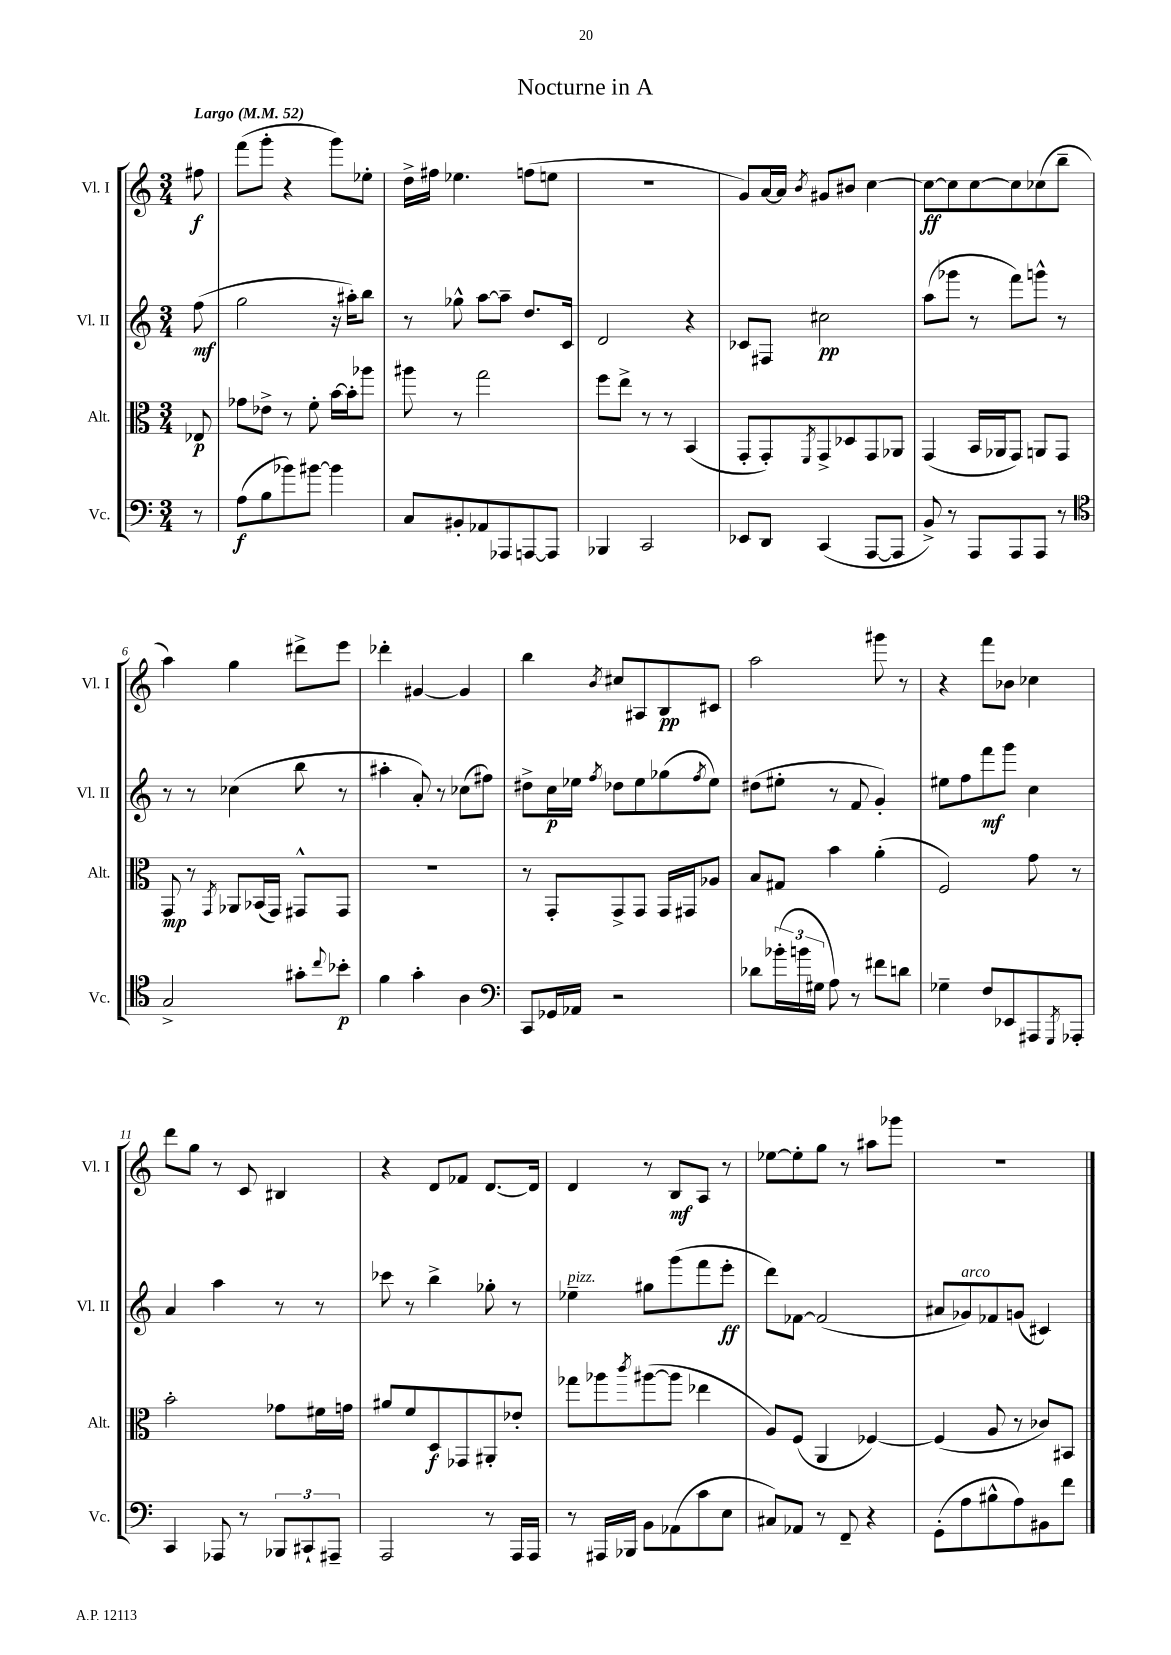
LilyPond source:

\header { title = "Nocturne in A" }
<<
\new StaffGroup <<
\new Staff = "s0" \with { instrumentName = "Vl. I" shortInstrumentName = "Vl. I" } {
    \clef treble \key c \major \numericTimeSignature \time 3/4 \partial 8 \tempo "Largo" 4 = 52
    fis''8\f |
    f'''8( g'''8-. r4 g'''8) ees''8-. |
    d''16-> fis''16 ees''4. f''8( e''8 |
    R2. |
    g'8) a'16~ a'16 \acciaccatura { b'8 } gis'8 bis'8 c''4~ |
    c''8~\ff c''8 c''8~ c''8 ces''8( b''8-- |
    a''4) g''4 dis'''8-> e'''8 |
    des'''4-. gis'4~ gis'4 |
    b''4 \acciaccatura { b'8 } cis''8 ais8 b8\pp cis'8 |
    a''2 gis'''8 r8 |
    r4 f'''8 bes'8 ces''4 |
    d'''8 g''8 r8 c'8 bis4 |
    r4 d'8 fes'8 d'8.~ d'16 |
    d'4 r8 b8\mf a8 r8 |
    ees''8~ ees''8-. g''8 r8 ais''8 ges'''8 |
    R2. \bar "|." |
}
\new Staff = "s1" \with { instrumentName = "Vl. II" shortInstrumentName = "Vl. II" } {
    \clef treble \key c \major \numericTimeSignature \time 3/4 \partial 8
    f''8\mf( |
    g''2 r16 ais''16-.) b''8 |
    r8 ges''8-^ a''8~ a''8-- d''8. c'16 |
    d'2 r4 |
    ces'8 fis8 cis''2\pp |
    a''8( ges'''8 r8 f'''8) g'''8-^ r8 |
    r8 r8 ces''4( b''8 r8 |
    ais''4-. a'8-.) r8 ces''8( fis''8) |
    dis''8-> c''16\p ees''16 \acciaccatura { f''8 } des''8 ees''8 ges''8( \acciaccatura { f''8 } ees''8) |
    dis''8( eis''8-. r8 f'8 g'4-.) |
    eis''8 f''8 f'''8\mf g'''8 c''4 |
    a'4 a''4 r8 r8 |
    ces'''8 r8 b''4-> ges''8-. r8 |
    ees''4--^\markup { \italic "pizz." } gis''8 g'''8( f'''8 e'''8-.\ff |
    d'''8) fes'8~ fes'2( |
    ais'8 ges'8^\markup { \italic "arco" }) fes'8 g'8( cis'4) \bar "|." |
}
\new Staff = "s2" \with { instrumentName = "Alt." shortInstrumentName = "Alt." } {
    \clef alto \key c \major \numericTimeSignature \time 3/4 \partial 8
    ees8\p |
    ges'8 ees'8-> r8 f'8-. b'16~ b'16-. aes''8 |
    ais''8 r8 g''2 |
    f''8 e''8-> r8 r8 b,4( |
    g,8-. g,8-.) \acciaccatura { f,8 } g,8-> des8 g,8 aes,8 |
    g,4( b,16 aes,16 g,8) a,8 g,8 |
    g,8\mp r8 \acciaccatura { g,8 } aes,8 bes,16( g,16) gis,8-^ gis,8 |
    R2. |
    r8 g,8-. g,8-> g,8 g,16 gis,16 aes8 |
    b8 gis8 b'4 a'4-.( |
    f2) g'8 r8 |
    b'2-. ges'8 fis'16 g'16 |
    ais'8 f'8 d8\f ges,8 ais,8-. ees'8-. |
    ges''8 aes''8 \acciaccatura { c'''8 } ais''8~( ais''8 ees''4 |
    a8) f8( a,4 fes4~) |
    fes4( a8 r8 ces'8) bis,8 \bar "|." |
}
\new Staff = "s3" \with { instrumentName = "Vc." shortInstrumentName = "Vc." } {
    \clef bass \key c \major \numericTimeSignature \time 3/4 \partial 8
    r8 |
    a8\f( b8 bes'8) bis'8~ bis'4 |
    c8 bis,8-. aes,8 aes,,8 a,,8~ a,,8 |
    bes,,4 c,2 |
    ees,8 d,8 c,4( a,,8~ a,,8 |
    b,8->) r8 a,,8 a,,8 a,,8 r8 |
    \clef tenor g2-> gis'8-. \appoggiatura { c''8 } bes'8-.\p |
    f'4 g'4-. a4 |
    \clef bass c,8 ges,16 aes,16 r2 |
    des'8 \tuplet 3/2 { bes'16-.( b'16 gis16 } a8) r8 fis'8 d'8 |
    ges4-- f8 ees,8 ais,,8 \acciaccatura { g,,8 } aes,,8-. |
    c,4 aes,,8 r8 \tuplet 3/2 { bes,,8 cis,8-! ais,,8-- } |
    a,,2 r8 a,,16 a,,16 |
    r8 ais,,16 bes,,16 b,8 aes,8( c'8 e8 |
    cis8) aes,8 r8 f,8-- r4 |
    g,8-.( a8 bis8-^ a8) bis,8 f'8 \bar "|." |
}
>>
>>
